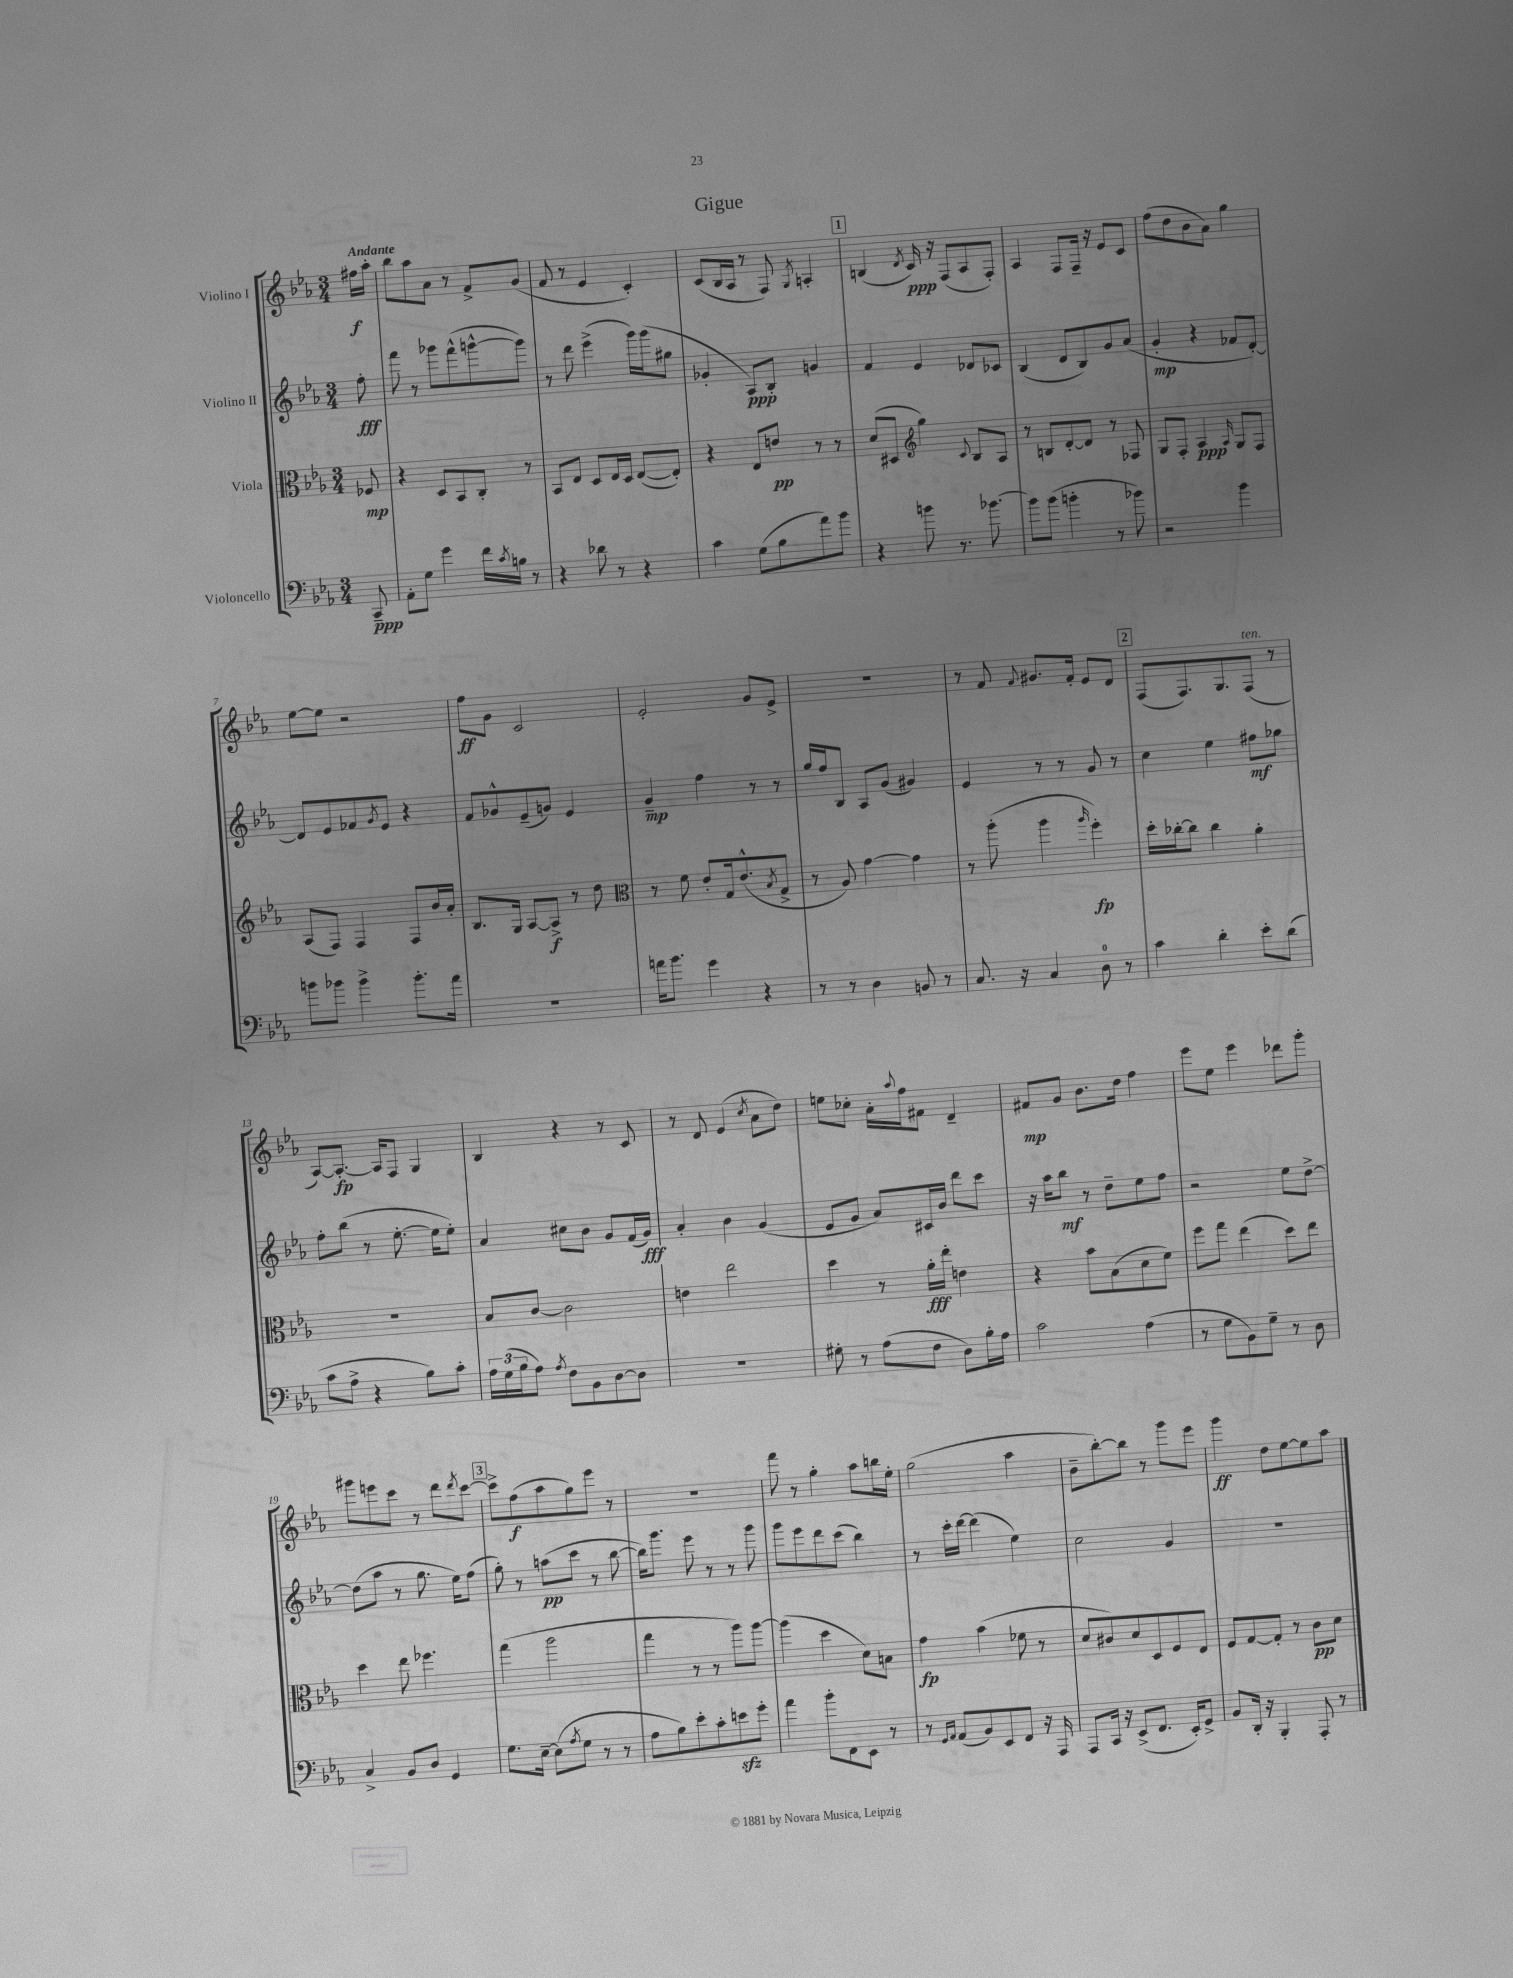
\header { title = "Gigue" }
<<
\new StaffGroup <<
\new Staff = "s0" \with { instrumentName = "Violino I" } {
    \clef treble \key ees \major \numericTimeSignature \time 3/4 \partial 8 \tempo "Andante"
    fis''16\f aes''16-. |
    bes''8 aes''8 aes'8 r8 f'8-> g'8( |
    f'8 r8 ees'4 c'4-.) |
    c'8( bes16 aes16 r8 f8) \acciaccatura { g8 } a4-. |
    \mark \markup { \box "1" } b4( \acciaccatura { d'8 } c'16\ppp) r16 f8( aes8 f8-.) |
    aes4 f8 f16-- r16 ees'8 c'8 |
    f''8( d''8 bes'8 aes'8) g''4 |
    ees''8~ ees''8 r2 |
    f''8\ff g'8 c'2 |
    ees'2-. g'8 ees'8-> |
    R2. |
    r8 f'8 \appoggiatura { f'8 } gis'8. f'16-. ees'8 d'8 |
    \mark \markup { \box "2" } f8( f8.) g8. f8^\markup { \italic "ten." }( r8 |
    aes8~) aes8.~-.\fp aes16 f8 g4 |
    bes4 r4 r8 c'8 |
    r8 d'8 ees'4( \acciaccatura { c''8 } aes'8 d''8) |
    e''8 ces''8-. aes'16-. \appoggiatura { aes''8 } f''16 fis'8 d'4-- |
    fis'8\mp g'8 bes'8. d''16 f''4 |
    ees'''8 ees''8 ees'''4 des'''8 g'''8-. |
    gis'''8 e'''8 c'''8 r8 d'''8 \acciaccatura { d'''8 } c'''8~ |
    \mark \markup { \box "3" } c'''8-> f''8\f( aes''8 g''8) ees'''8 r8 |
    R2. |
    f'''8 r8 g''4-. aes''8 b''16 ees''16-. |
    g''2( aes''4 |
    bes'8-- bes''8~-.) bes''8 r8 g'''8 ees'''8 |
    g'''4\ff d''8 ees''8~ ees''8 aes''8 \bar "|." |
}
\new Staff = "s1" \with { instrumentName = "Violino II" } {
    \clef treble \key ees \major \numericTimeSignature \time 3/4 \partial 8
    f''8-.\fff |
    f'''8 r8 ges'''8 f'''8-^( g'''8~-^ g'''8) |
    r8 d'''8 ees'''4->( g'''16) g'''16( gis''8 |
    ges'4-. aes8\ppp) bes8-. g'4 |
    \mark \markup { \box "1" } f'4 ees'4 des'8 ces'8 |
    bes4( d'8 bes8) g'8 aes'8( |
    g'4-.\mp r4 fes'8 d'8~-.) |
    d'8 ees'8 fes'8 \acciaccatura { g'8 } ees'8 r4 |
    f'8 ges'8-^ ees'8--( g'8) ees'4 |
    g'4--\mp f''4 r8 r8 |
    g''16 f''16 bes8 aes8 g'8( gis'4) |
    ees'4 r8 r8 g'8 r8 |
    \mark \markup { \box "2" } c''4 ees''4 fis''8\mf ges''8 |
    f''8-. bes''8( r8 ees''8.~-. ees''16 ees''8-.) |
    aes'4 cis''8 bes'8 g'8 f'16( g'16\fff) |
    aes'4-. bes'4 g'4( |
    ees'8 g'8 aes'8) cis'16 bes'16 d'''8 c'''8 |
    r16 aes''16 bes''8\mf r8 d''8-- ees''8 f''8 |
    r2 ees''8 d''8~-> |
    d''8( aes''8 r8 g''8. ees''16) f''8( |
    \mark \markup { \box "3" } g''8-.) r8 a''8\pp( c'''8 r8 bes''8~ |
    bes''16) g'''8. ees'''8 r8 r8 g'''8 |
    g'''8 ees'''8 d'''8 c'''8( bes''4) |
    r8 c'''16-. d'''16~ d'''4( ees''4) |
    c''2 g'4 |
    R2. \bar "|." |
}
\new Staff = "s2" \with { instrumentName = "Viola" } {
    \clef alto \key ees \major \numericTimeSignature \time 3/4 \partial 8
    fes8\mp |
    r4 d8 bes,8 c8-. r8 |
    bes,8 ees8 d8 ees16 d16 ees8~( ees8-.) |
    r4 ees8 e'8\pp r8 r8 |
    \mark \markup { \box "1" } d'8( dis8 \clef treble g''4) \appoggiatura { c'8 } bes8 aes8 |
    r8 b8 d'8~-. d'8 r8 fes8 |
    g8 f8-. aes4\ppp \grace { aes16 } g8 f8 |
    aes8( f8) f4 f8 bes'16 aes'16-. |
    bes8. g16 aes8~ aes8->\f r8 d''8 |
    \clef alto r8 f'8 ees'8-. g16 ees'8.-^( \acciaccatura { bes8 } g8-> |
    r8 aes8) g'4~ g'4 |
    r8 aes''8-.( aes''4 \grace { aes''16 } f''4-.\fp) |
    \mark \markup { \box "2" } d''16-. ces''16~-. ces''8 ces''4 aes'4-. |
    R2. |
    bes8 c'8~ c'2 |
    e'4 ees''2 |
    d''4 r8 aes'16-.\fff ees''16-. e'4 |
    r4 bes'8 bes8( d'8 f'8) |
    f''8 g''8 ees''4( d''8) ees''8 |
    d''4 ees''8 fes''4. |
    \mark \markup { \box "3" } g''4( aes''2 |
    g''4 r8 r8 aes''8) aes''8~ |
    aes''4( d''4 d'8) b8 |
    g'4\fp bes'4( fes'8 r8 |
    d'8 cis'8) d'8 d8 f8 ees8 |
    f8 g8~ g8-. r8 c'8\pp d'8 \bar "|." |
}
\new Staff = "s3" \with { instrumentName = "Violoncello" } {
    \clef bass \key ees \major \numericTimeSignature \time 3/4 \partial 8
    c,8--\ppp |
    aes,8-. g8 g'4 f'16 \acciaccatura { c'8 } b16 r8 |
    r4 des'8 r8 r4 |
    c'4 g8( bes8 aes'8) bes'8 |
    \mark \markup { \box "1" } r4 b'8 r8. bes'8.~ |
    bes'8 bes'8( b'4-. r8 bes'8) |
    r2 bes'4 |
    b'8 bes'8 bes'4-> bes'8.-. aes'16 |
    R2. |
    a'16 bes'8. g'4 r4 |
    r8 r8 d4 b,8 r8 |
    c8. r16 c4 d8-0 r8 |
    \mark \markup { \box "2" } c'4 d'4-. ees'8-. d'8( |
    c'8 aes8-> r4 bes8) c'8-. |
    \tuplet 3/2 { aes16 g16( bes16 } aes8) \acciaccatura { aes8 } f8 bes,8 d8~ d8 |
    r2. |
    gis8-. r8 aes8( f8 d8) bes16-. aes16 |
    c'2 aes4( |
    r8 g8 bes,8) g8-- r8 d8 |
    c4-> bes,8 d8 g,4 |
    \mark \markup { \box "3" } g8. ees16~-- ees8( \acciaccatura { aes8 } g8 r8 r8 |
    aes8 bes8) ees'8-. c'8-. e'8\sfz g'8-. |
    aes'4 bes'8-. f,8 ees,8 r8 |
    r8 \grace { g,16 aes,16 } aes,8( bes,8) ees,8 f,8 r16 aes,,16 |
    aes,,8 c,16 r16 ees,8->( f,8. ees,16-.) g,8-> |
    bes,8 d,16-. r16 bes,,4-. aes,,8-. r8 \bar "|." |
}
>>
>>
